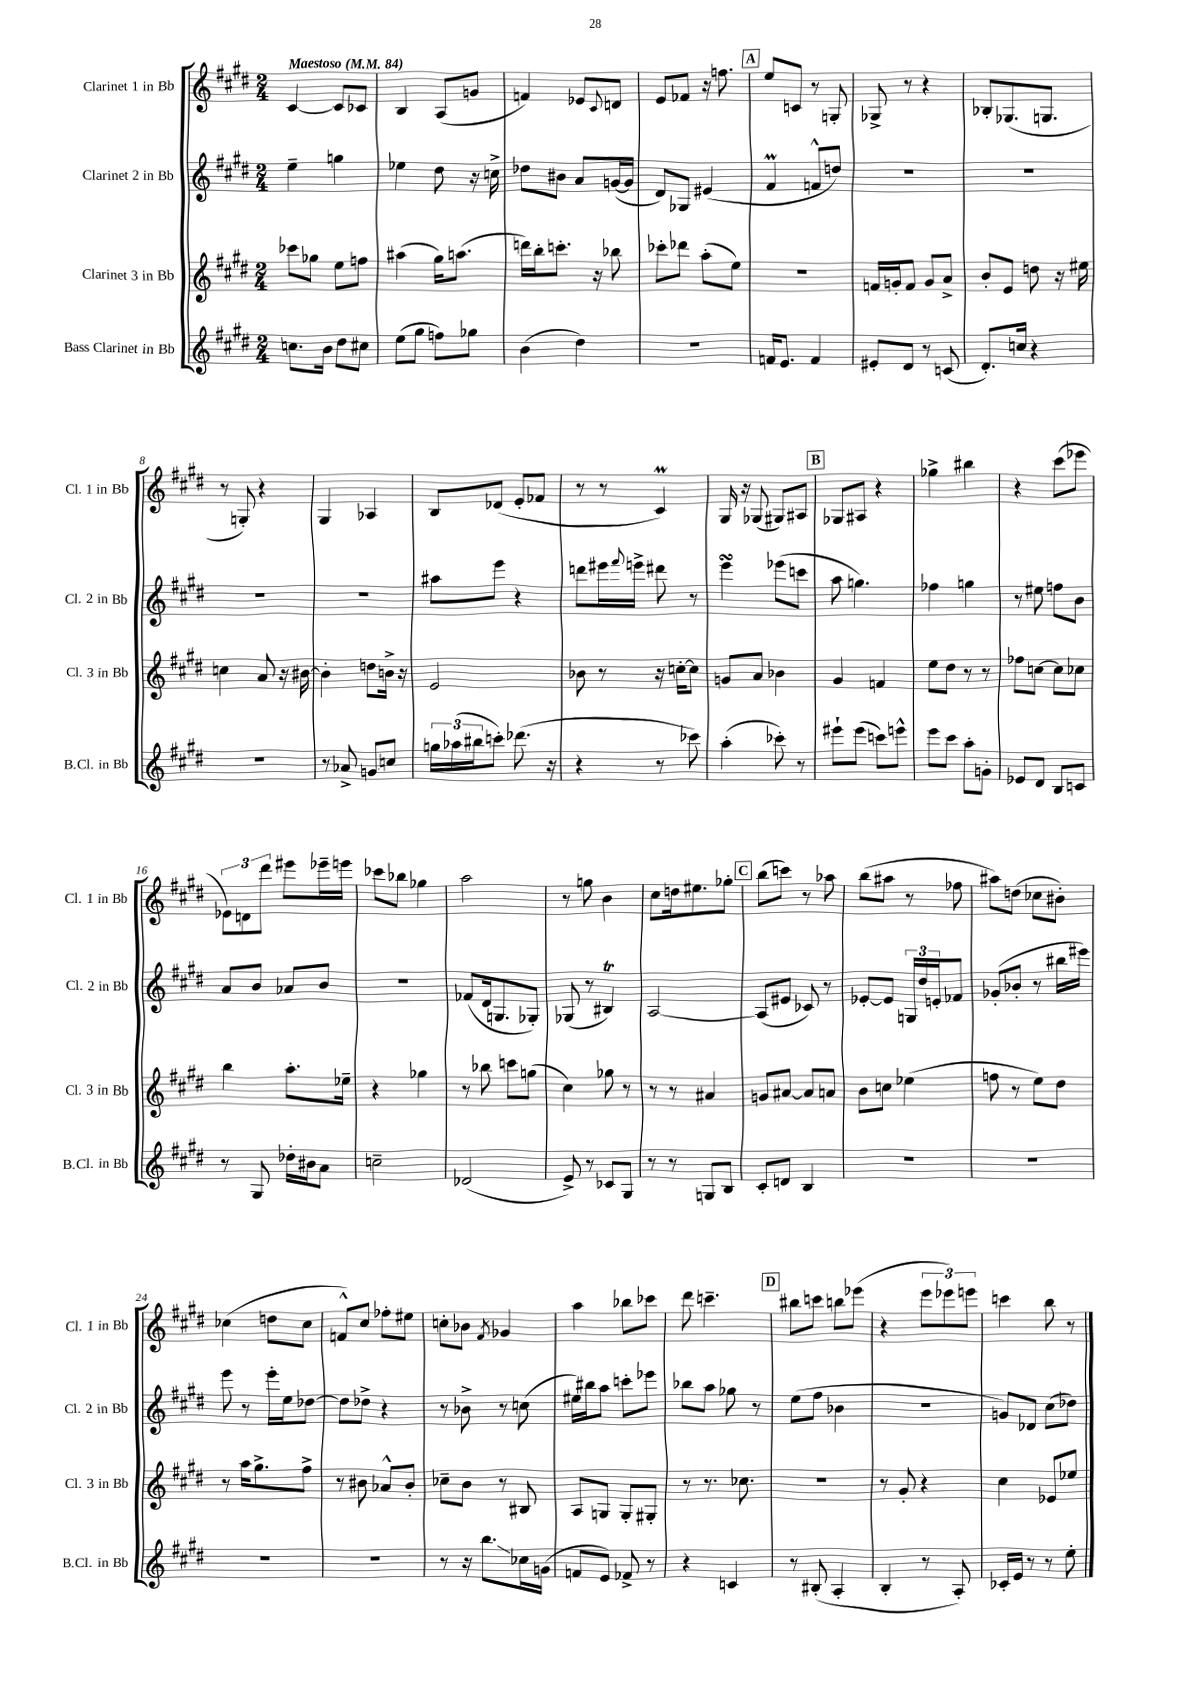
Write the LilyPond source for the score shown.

<<
\new StaffGroup <<
\new Staff = "s0" \with { instrumentName = "Clarinet 1 in Bb" shortInstrumentName = "Cl. 1 in Bb" } {
    \clef treble \key e \major \numericTimeSignature \time 2/4 \tempo "Maestoso" 4 = 84
    cis'4~ cis'8 ces'8 |
    b4 a8( g'8 |
    f'4) ees'8 \appoggiatura { cis'8 } d'8 |
    e'8 fes'8 r16 f''8. |
    \mark \markup { \box "A" } e''8 c'8 r8 g8-. |
    ges8-> r8 r4 |
    bes8-. ges8.( g8. |
    r8 g8-.) r4 |
    gis4 aes4 |
    b8 des'8( e'8-. fes'8 |
    r8 r8 cis'4\prall) |
    gis16 r16 ges8( gis8) ais8 |
    \mark \markup { \box "B" } ges8 ais8 r4 |
    ges''4-> bis''4 |
    r4 cis'''8( ees'''8 |
    \tuplet 3/2 { ees'8) d'8 dis'''8 } eis'''8 ees'''16-- e'''16 |
    ces'''8 bes''8 ges''4 |
    a''2 |
    r8 g''8 b'4 |
    cis''8 d''16 eis''8. ges''8-. |
    \mark \markup { \box "C" } b''8( c'''8) r8 aes''8 |
    b''8( ais''8 r8 fes''8 |
    ais''8) d''8( ces''8 bis'8-.) |
    ces''4( d''8 ces''8 |
    f'8-^) cis''8 fes''8-. eis''8 |
    c''8-. bes'8 \acciaccatura { fis'8 } ges'4 |
    a''4 bes''8 ces'''8 |
    dis'''8 c'''4.-- |
    \mark \markup { \box "D" } bis''8 c'''8 b''8 ees'''8( |
    r4 \tuplet 3/2 { e'''8 ees'''8) e'''8 } |
    c'''4 b''8 r8 \bar "|." |
}
\new Staff = "s1" \with { instrumentName = "Clarinet 2 in Bb" shortInstrumentName = "Cl. 2 in Bb" } {
    \clef treble \key e \major \numericTimeSignature \time 2/4
    e''4-- g''4 |
    ees''4 dis''8 r16 c''16-> |
    des''8 bis'8 a'8 g'16~( g'16 |
    dis'8) ges8 eis'4( |
    \mark \markup { \box "A" } fis'4\prall f'8-^ d''8) |
    R2 |
    R2 |
    R2 |
    R2 |
    ais''8 e'''8 r4 |
    d'''8 eis'''16 \appoggiatura { fis'''8 } e'''16-> dis'''8 r8 |
    e'''4\turn ees'''8( c'''8 |
    \mark \markup { \box "B" } a''8 g''4.) |
    fes''4 g''4 |
    r8 eis''8 f''8 b'8 |
    a'8 b'8 aes'8 b'8 |
    R2 |
    fes'8( dis'16 g8. ges8-.) |
    ges8( r8 bis4\trill) |
    a2~ |
    \mark \markup { \box "C" } a8( eis'8 ces'8) r8 |
    ees'8~-. ees'8 \tuplet 3/2 { g16 dis''16 e'16-. } fes'8 |
    ges'8-.( bes'8-. r8 bis''16 eis'''16) |
    e'''8 r8 e'''16-. e''16 des''8~ |
    des''8 des''8-> r4 |
    r8 bes'8-> r8 c''8( |
    eis''16) bis''16 a''8 c'''8-. ees'''8 |
    bes''8 a''8 ges''8 r8 |
    \mark \markup { \box "D" } e''8( fis''8 bes'4 |
    r2 |
    g'8) des'8 cis''8( des''8) \bar "|." |
}
\new Staff = "s2" \with { instrumentName = "Clarinet 3 in Bb" shortInstrumentName = "Cl. 3 in Bb" } {
    \clef treble \key e \major \numericTimeSignature \time 2/4
    ces'''8 ges''8 e''8 f''8 |
    ais''4( gis''16) a''8.( |
    d'''16) b''16-. c'''8.-. r16 bes''8 |
    ces'''8-. des'''8 a''8-.( e''8) |
    \mark \markup { \box "A" } R2 |
    f'16 g'16-. f'8 g'8 a'8-> |
    b'8-. e'8 d''8 r16 eis''16 |
    c''4 a'8 r16 bis'16~ |
    bis'4-. d''8 b'16-> r16 |
    e'2 |
    bes'8 r8 r16 c''16~-. c''8 |
    g'8 a'8 bes'4 |
    \mark \markup { \box "B" } gis'4 f'4 |
    e''8 dis''8 r8 r8 |
    \once \override Glissando.style = #'zigzag fes''8\glissando c''8~ c''8 ces''8 |
    b''4 a''8.-. ees''16-- |
    r4 ges''4 |
    r8 bes''8 c'''8 g''8( |
    cis''4) ges''8 r8 |
    r8 r8 ais'4 |
    \mark \markup { \box "C" } g'8 ais'8~ ais'8 a'8 |
    b'8 c''8 ees''4( |
    f''8 r8 e''8) dis''8 |
    r8 a''16 gis''8.-> fis''8-> |
    r8 bis'8 aes'8-^ bis'8-. |
    ces''8-- b'8 r8 bis8 |
    a8 g8 g8-. gis8-. |
    r8 r8. ces''8. |
    \mark \markup { \box "D" } r2 |
    r8 gis'8-. r4 |
    cis''4 ees'8 ees''8 \bar "|." |
}
\new Staff = "s3" \with { instrumentName = "Bass Clarinet in Bb" shortInstrumentName = "B.Cl. in Bb" } {
    \clef treble \key e \major \numericTimeSignature \time 2/4
    c''8. b'16 dis''8 cis''8 |
    e''8( gis''8 f''8) ges''8 |
    b'4( dis''4) |
    R2 |
    \mark \markup { \box "A" } f'16 e'8. f'4 |
    eis'8-. dis'8 r8 c'8( |
    dis'8.-.) c''16 r4 |
    r2 |
    r8 aes'8-> g'8\glissando c''8 |
    \tuplet 3/2 { g''16 aes''16( bis''16 } c'''8-.) des'''8.( r16 |
    r4 r8 ces'''8) |
    a''4-.( ces'''8-.) r8 |
    \mark \markup { \box "B" } eis'''8-! eis'''8( c'''8) e'''8-^ |
    e'''8 cis'''8 a''8-. g'8-. |
    ees'8 dis'8 b8 c'8 |
    r8 gis8 des''16-. bis'16 a'8 |
    c''2-- |
    des'2( |
    e'8->) r8 ces'8 gis8 |
    r8 r8 g8 b8 |
    \mark \markup { \box "C" } cis'8-. d'8 b4 |
    R2 |
    R2 |
    R2 |
    R2 |
    r8 r16 b''8.\glissando ces''16 g'16( |
    f'8 e'8) fes'8-> r8 |
    r4 c'4 |
    \mark \markup { \box "D" } r8 bis8-.( a4-. |
    b4-. r8 a8-.) |
    ces'16-. e'16 r8 r8 e''8-. \bar "|." |
}
>>
>>
